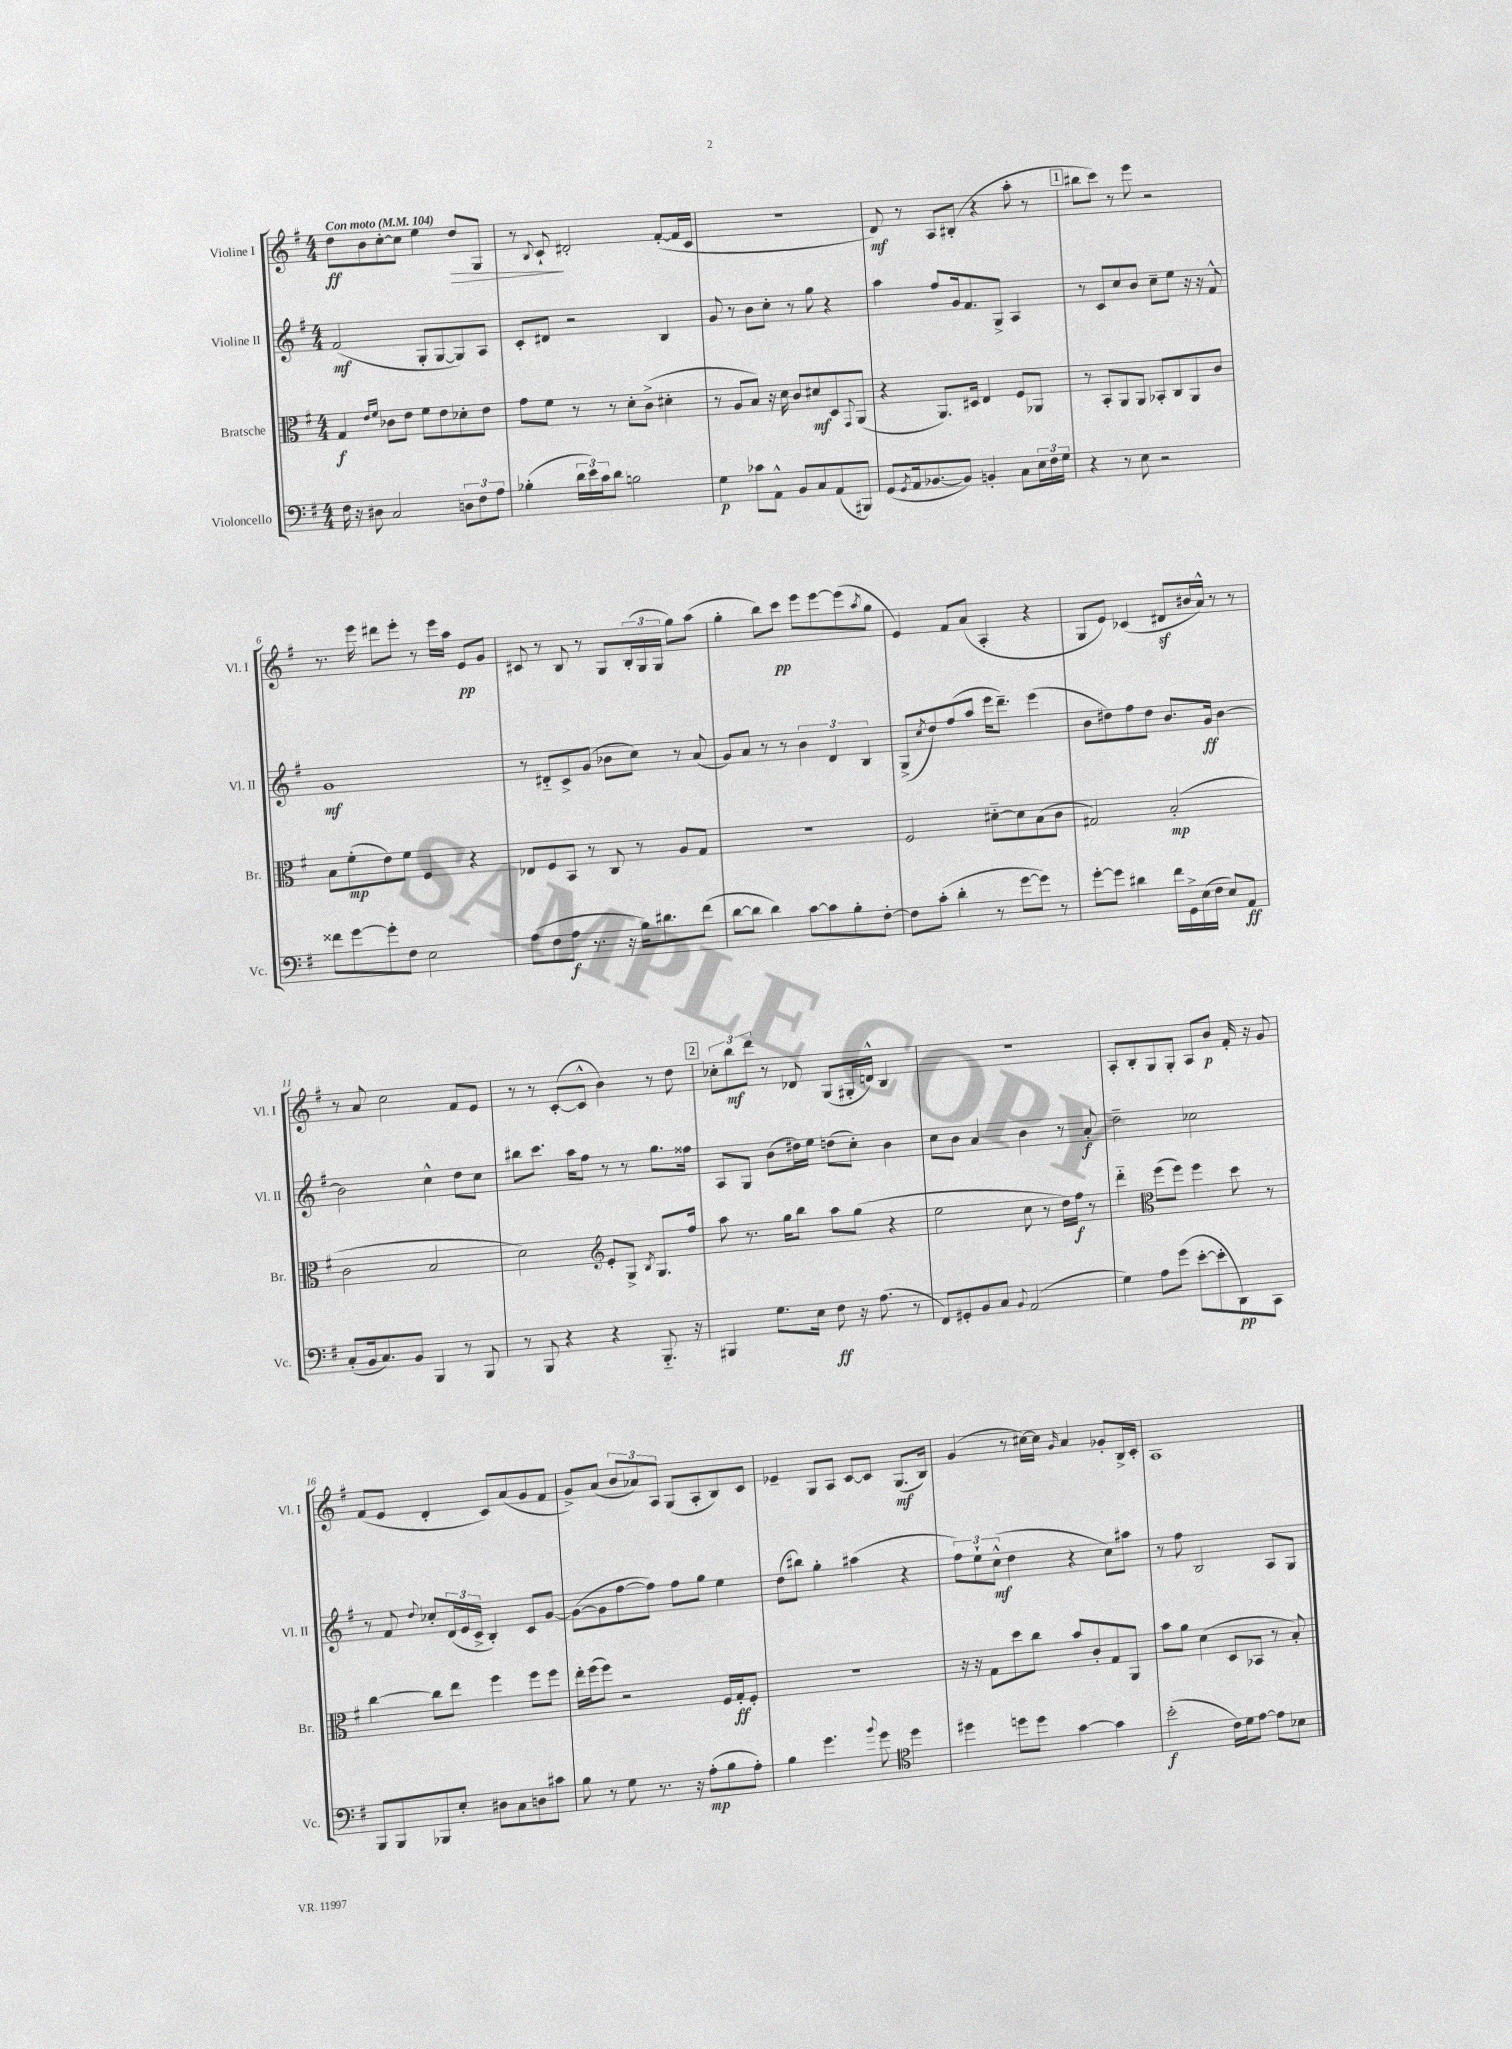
<<
\new StaffGroup <<
\new Staff = "s0" \with { instrumentName = "Violine I" shortInstrumentName = "Vl. I" } {
    \clef treble \key g \major \numericTimeSignature \time 4/4 \tempo "Con moto" 4 = 104
    d''8\ff b'8 c''8~-. c''8 e''4 d''8\> g8 |
    r8 \appoggiatura { b8 } c'8-!\! dis'2-. fis'8~-.( fis'16 c'16 |
    R1 |
    d'8\mf) r8 a8 bis8-.( r4 a''8-. r8 |
    \mark \markup { \box "1" } bis''8 c'''8) r8 e'''8 r2 |
    r8. e'''16 dis'''8 e'''8-. r8 e'''16 a''16 e'8\pp g'8 |
    cis'8 r8 b8 r8 g8 \tuplet 3/2 { b16-.( g16 g16 } g''8) a''8( |
    g''4-. b''8) c'''8\pp e'''8 e'''8~ e'''8( \acciaccatura { a''8 } g''8 |
    e'4) fis'8 a'8( a4-. r4 |
    g8 e'8) ces'4( dis'8\sf bis'16 a'16-^) r8 r8 |
    r8 a'8 c''2 fis'8 e'8 |
    r8 r8 c'8~-.( c'8-^ b'4) r8 d''8 |
    \mark \markup { \box "2" } \tuplet 3/2 { ces''8-. b''8\mf d'''8 } r8 des'8 g8( gis16-. d'16-^) b4 |
    R1 |
    a8-. b8-. g8 g8-. a8 b'8\p fis'16-. r16 g'8 |
    fis'8( e'8 d'4-. c'8) a'8( g'8 fis'8 |
    g'8->) a'8( \tuplet 3/2 { b'8 aes'8) a8 } g8( a8-. b8) c'8 |
    ees'4-- g8 a8 c'8~ c'8 g8.\mf( b16) |
    g'4( r8 cis''16~) cis''16 \grace { g'16 } a'4 ges'8-. b16-> c'16-. |
    a1 \bar "|." |
}
\new Staff = "s1" \with { instrumentName = "Violine II" shortInstrumentName = "Vl. II" } {
    \clef treble \key g \major \numericTimeSignature \time 4/4
    fis'2\mf( g8-. g8~ g8) a8 |
    c'8-. dis'8 r2 b4 |
    g'8 r8 b'8 c''8-. r8 g''8 r4 |
    a''4 fis''8 g'16 fis'8. g8-> a4 |
    \mark \markup { \box "1" } r8 c'8 c''8 b'8 c''8-- e''8 r16 r16 fis'8-^ |
    g'1\mf |
    r8 dis'8-_ c'8-> g'8( bes'8 c''8) r8 a'8( |
    g'8) a'8 r8 r8 \tuplet 3/2 { b'4 d'4 b4 } |
    g8->( \acciaccatura { c''8 } d''8) fis''8( a''8 e'''16 d'''8.--) e'''4( |
    b'8 dis''8) fis''8 dis''8 b'8. g'16\ff b'4~ |
    b'2 c''4-^ d''8 c''8 |
    bis''8 c'''8. a''16 fis''8 r8 r8 g''8. fisis''16 |
    \mark \markup { \box "2" } a8 g8 b'8( dis''16) e''16 d''8( c''8-.) b'4 |
    c''8 b'8 a'4 b'4 r8 a'8-.\f |
    d''2-- ces''2 |
    r8 fis'8 \appoggiatura { d''8 } ces''8-. \tuplet 3/2 { d'16( e'16 c'16-> } b4-.) c'8 g'8~ |
    g'8~( g'8 fis''8~ fis''8) fis''8 g''8 e''4 |
    d''8( bis''8) g''4-. ais''4( r4 |
    \tuplet 3/2 { fis''8) e''8-! c''8-^\mf( } d''4 r4 c''8) ais''8 |
    r8 fis''8 b2 a8 g8 \bar "|." |
}
\new Staff = "s2" \with { instrumentName = "Bratsche" shortInstrumentName = "Br." } {
    \clef alto \key g \major \numericTimeSignature \time 4/4
    g4\f \grace { e'16 fis'16 } ces'8 e'8 fis'8 e'8 des'8-. e'8 |
    g'8 fis'8 r8 r8 d'8-. c'8->( dis'4-. |
    r8 a8 b8) r16 d'16 c'8 dis'8\mf d8 \appoggiatura { g,8 } a,8( |
    r4 a,8.) dis16 e4 fis8 aes,8 |
    \mark \markup { \box "1" } r8 b,8-. a,8 a,8 bes,8-. c8 a,8 c'8 |
    b8 fis'8-.\mp( e'8) fis'8 fis4 r4 |
    ees8 fis8 b,8 r8 c8 r8 a8 g8 |
    r1 |
    fis2 dis'8~-_ dis'8 b8( c'8 |
    gis2) b2-.\mp( |
    c'2 b2 |
    d'2) \clef treble e'8-. g8-> \acciaccatura { b8 } g8. fis''16 |
    \mark \markup { \box "2" } a''8 r8. g''16 b''8 a''8 g''8( r4 |
    e''2 c''8 r8 d''16) fis''16\f r8 |
    d'''4-_ \clef alto fis''8( fis''8) fis''4 d''8 r8 |
    c''4~ c''8 e''8 fis''4 fis''8 fis''8 |
    e''16-. fis''16( fis''8) r2 fis16 g16-.\ff fis8-. |
    R1 |
    r16 r16 g8 d''8 c''8 b'8 c'8-. g8 a,8 |
    b'8 a'8 d'4( d8 bes,8 r8 b8-.) \bar "|." |
}
\new Staff = "s3" \with { instrumentName = "Violoncello" shortInstrumentName = "Vc." } {
    \clef bass \key g \major \numericTimeSignature \time 4/4
    fis16 r16 dis8 c2 \tuplet 3/2 { d8 fis8 a8 } |
    bes4-.( \tuplet 3/2 { d'16 e'16) c'16 } d'8 b2 |
    g4\p ces'8 a,8-^ b,8 c8 a,8( bis,,8) |
    g,8( \acciaccatura { g,8 } a,16 bes,8.~ bes,8) b,4-. c8 \tuplet 3/2 { e16 fis16 g16 } |
    \mark \markup { \box "1" } r4 r8 e8 r2 |
    fisis'8 g'8~ g'8-. fis8 e2 |
    a8( fis8 a8\f r8. r16 b16) dis'8. fis'8( |
    d'8~ d'8 d'4) c'8~ c'8 b8-. fis8~-. |
    fis8 c'8-.( d'4-. r8 g'8~ g'8) r8 |
    g'8~-. g'8 dis'4 fis'16 g,16-> e16( fis16 e8) a,8\ff |
    c8-.( b,16 c8.) b,8 b,,4 r8 b,,8 |
    r8 b,,8 r4 r4 b,,8.-_ r16 |
    \mark \markup { \box "2" } bis,,4 g8. e16 fis8\ff r16 a8.( r8 |
    fis,8) gis,8-. b,8 c8 \appoggiatura { b,8 } a,2( |
    g4) a8 g'8( e'8~-. e'8-. d,8\pp) c,8 |
    b,,8 b,,8 bes,,8 e8-. dis8 c8 d8 cis'8 |
    b8 r8 g8 r8. r16 a8-.\mp( b8 a8-.) |
    b4 g'4. \appoggiatura { b'8 } g'8 \clef tenor d''4 |
    dis''4 d''8 d''8 g'4~ g'4 |
    b'2-.\f( c'16) d'16 e'8~ e'8 bes8 \bar "|." |
}
>>
>>
